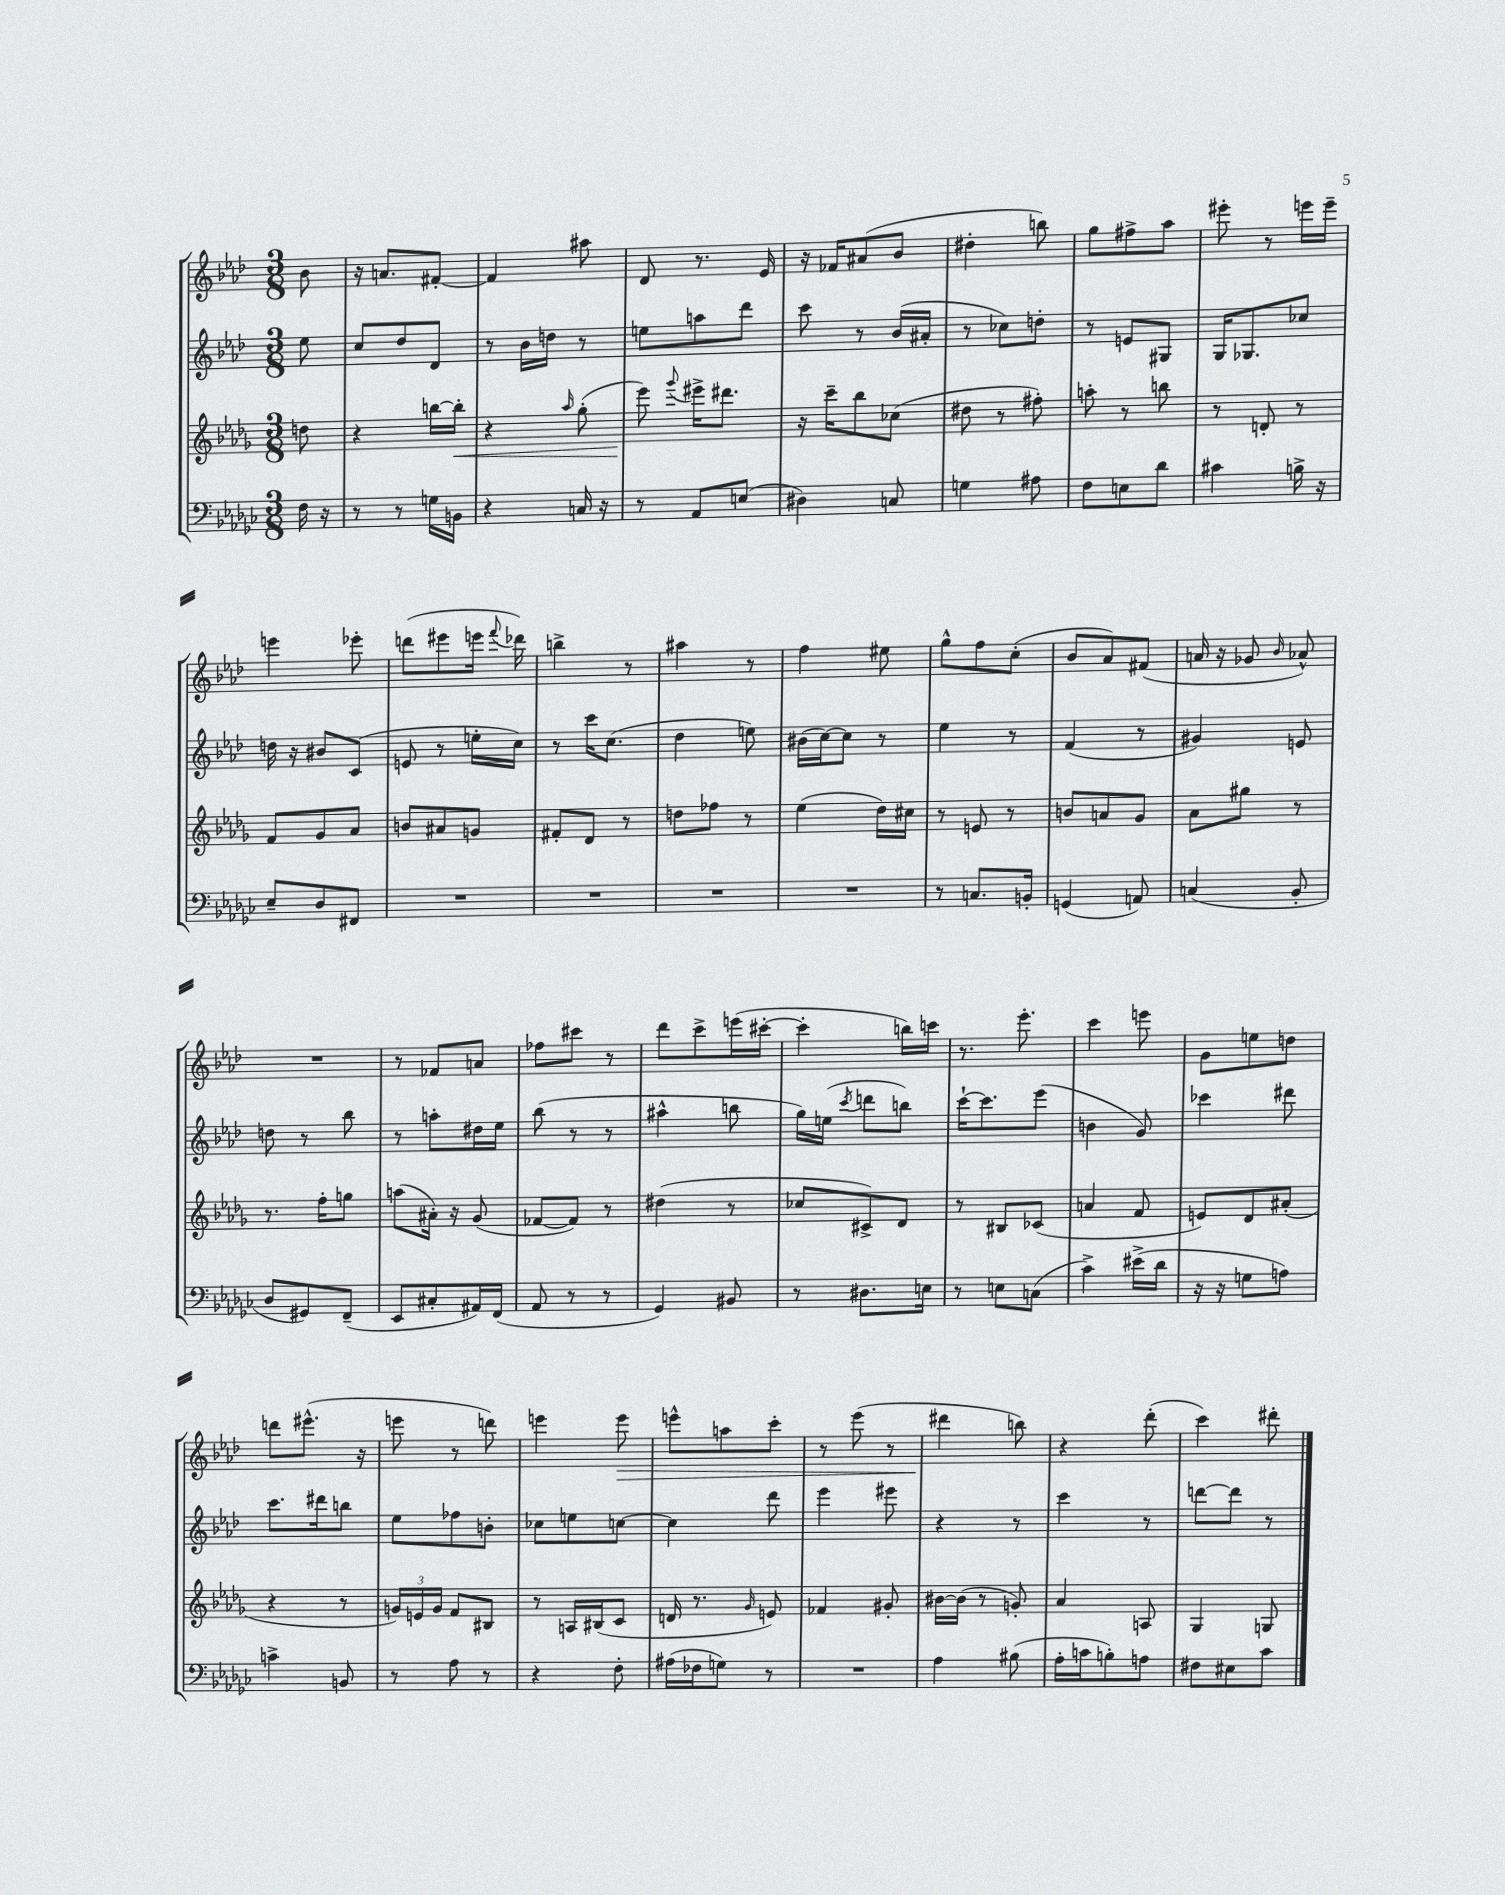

**kern	**kern	**dynam	**kern	**kern	**dynam
*part4	*part3	*part3	*part2	*part1	*part1
*staff4	*staff3	*staff3	*staff2	*staff1	*staff1
*clefF4	*clefG2	*	*clefG2	*clefG2	*
*k[b-e-a-d-g-c-]	*k[b-e-a-d-g-]	*	*k[b-e-a-d-]	*k[b-e-a-d-]	*
*M3/8	*M3/8	*	*M3/8	*M3/8	*
=	=	=	=	=	=
16F\	8ddn\	.	8ee-\	8b-\	.
16r	.	.	.	.	.
=1	=1	=1	=1	=1	=1
8r	4r	.	8cc/L	16r	.
.	.	.	.	8.an/L	.
8r	.	.	8dd-/	.	.
16Gn\LL	[16bbn\LL	.	8d-/J	[8f#X'/J	.
!	!	!LO:HP:b	!	!	!
16BBn\JJ	16bb'\JJ]	<	.	.	.
=2	=2	=2	=2	=2	=2
4r	4r	.	8r	4f#/]	.
.	.	.	16b-\LL	.	.
.	.	.	16ddn\JJ	.	.
.	16qqaa-/	.	.	.	.
16Cn/	(8gg-'\	.	8r	8aa#X\	.
16r	.	.	.	.	.
=3	=3	=3	=3	=3	=3
8r	8eee-\)	.	8een\L	8d-/	.
.	8qqggg-/	.	.	.	.
8AA-/L	16eee#X^\KL	[	8aan\	8.r	.
.	8.ddd#X\J	.	.	.	.
(8En/J	.	.	8ddd-\J	.	.
.	.	.	.	16e-/	.
=4	=4	=4	=4	=4	=4
4D#X\)	16r	.	8ccc\	16r	.
.	16ccc~\KL	.	.	16f-X/KL	.
.	8bb-\	.	8r	(8a#X/	.
8Cn/	(8cc-X\J	.	(16b-/LL	8b-/J	.
.	.	.	16a#X'/JJ	.	.
=5	=5	=5	=5	=5	=5
4Gn\	8dd#X\	.	8r	4dd#X'\	.
.	8r	.	8cc-X\L)	.	.
8A#X\	8ff#X'\)	.	8ddn'\J	8bbn\)	.
=6	=6	=6	=6	=6	=6
8F\L	8aan'\	.	8r	8gg\L	.
8En\	8r	.	8en/L	8ff#X^\	.
8d-\J	8bbn\	.	8G#X/J	8aa-\J	.
=7	=7	=7	=7	=7	=7
4c#X\	8r	.	16G/KL	8eee#X'\	.
.	.	.	8.G-X/	.	.
.	8dn'/	.	.	8r	.
16Bn^\	8r	.	8cc-X/J	16eeen\LL	.
16r	.	.	.	16eee~\JJ	.
!!LO:LB:g=z
=8	=8	=8	=8	=8	=8
8E-~/L	8f/L	.	16ddn\	4eeen\	.
.	.	.	16r	.	.
8D-/	8g-/	.	8b#X/L	.	.
8FF#X/J	8a-/J	.	(8c/J	8eee-X'\	.
=9	=9	=9	=9	=9	=9
4.r	8bn/L	.	8en/	(8dddn\L	.
.	8a#X/	.	8r	8eee#X\	.
.	8gn/J	.	16een'\LL	16eeen\Jk	.
.	.	.	.	8qqfff/	.
.	.	.	16cc\JJ)	16ddd-X\)	.
=10	=10	=10	=10	=10	=10
4.r	8f#X'/L	.	8r	4bbn^\	.
.	8d-/J	.	16ccc\KL	.	.
.	.	.	(8.cc\J	.	.
.	8r	.	.	8r	.
=11	=11	=11	=11	=11	=11
4.r	8ddn\L	.	4dd-\	4aa#X\	.
.	8ff-X\J	.	.	.	.
.	8r	.	8een\)	8r	.
=12	=12	=12	=12	=12	=12
4.r	(4ee-\	.	(16b#X\LL	4ff\	.
.	.	.	[16cc\J)	.	.
.	.	.	8cc\J]	.	.
.	16dd-\LL)	.	8r	8ee#X\	.
.	16cc#X\JJ	.	.	.	.
=13	=13	=13	=13	=13	=13
8r	8r	.	4ee-\	8gg^^\L	.
8.Cn/L	8en/	.	.	8ff\	.
.	8r	.	8r	(8cc'\J	.
16BBn'/Jk	.	.	.	.	.
=14	=14	=14	=14	=14	=14
(4GGn/	8bn/L	.	(4f/	8b-/L	.
.	8an/	.	.	8a-/)	.
8AAn/)	8g-/J	.	8r	(8f#X/J	.
=15	=15	=15	=15	=15	=15
(4Cn/	8a-\L	.	4g#X/)	16an/	.
.	.	.	.	16r	.
.	8gg#X\J	.	.	8g-X/	.
.	.	.	.	16qqb-/	.
8BB-'/	8r	.	8en/	8a-X^^/)	.
!!LO:LB:g=z
=16	=16	=16	=16	=16	=16
8D-/L	8.r	.	8ddn\	4.r	.
8GG#X/)	.	.	8r	.	.
.	16ff'\KL	.	.	.	.
(8FF~/J	8ggn\J	.	8bb-\	.	.
=17	=17	=17	=17	=17	=17
8EE-/L	(8aan\L	.	8r	8r	.
8C#X'/	16a#X'\Jk)	.	8aan'\L	8f-X/L	.
.	16r	.	.	.	.
16AA#X/L)	(8g-/	.	16dd#X\L	8an/J	.
(16FF/JJ	.	.	16ee-\JJ	.	.
=18	=18	=18	=18	=18	=18
8AA-/	[8f-X/L	.	(8bb-\	8ff-X\L	.
8r	8f-/J])	.	8r	8ccc#X\J	.
8r	8r	.	8r	8r	.
=19	=19	=19	=19	=19	=19
4GG-/)	(4dd#X\	.	4aa#X^^\	8ddd-\L	.
.	.	.	.	8ccc^\	.
8BB#X/	8r	.	8bbn\	(16eeen\L	.
.	.	.	.	[16ccc#X'\JJ	.
=20	=20	=20	=20	=20	=20
8r	8cc-X/L	.	16gg\LL)	4ccc#'\]	.
.	.	.	(16een\JJ	.	.
.	.	.	8qccc/	.	.
8.D#X\L	8c#X^/)	.	8dddn\L	.	.
.	8d-/J	.	8bbn\J)	16bbn\LL)	.
16En\Jk	.	.	.	16cccn\JJ	.
=21	=21	=21	=21	=21	=21
8r	8r	.	[16ccc`\KL	8.r	.
.	.	.	8.ccc\]	.	.
8En\L	8B#X/L	.	.	.	.
.	.	.	.	8.eee-'\	.
(8Cn\J	(8c-X/J	.	(8eee-\J	.	.
=22	=22	=22	=22	=22	=22
4c-^\)	4an/	.	4bn\	4ccc\	.
(16e#X^\LL	8f/	.	8g/)	8eeen\	.
16d-\JJ	.	.	.	.	.
=23	=23	=23	=23	=23	=23
16r	8en/L)	.	4ccc-X\	8g\L	.
16r	.	.	.	.	.
8Gn\L	8d-/	.	.	8een\	.
8An\J)	(8a#X'/J	.	8ddd#X\	8ddn\J	.
!!LO:LB:g=z
=24	=24	=24	=24	=24	=24
4cn^\	4r	.	8.ccc\L	8dddn\L	.
.	.	.	.	(8.eee#X^^\J	.
.	.	.	16ddd#X\k	.	.
8BBn/	8r	.	8bbn\J	.	.
.	.	.	.	16r	.
=25	=25	=25	=25	=25	=25
8r	24gn/LL)	.	8ee-\L	8eeen\	.
.	24en/	.	.	.	.
.	24g/JJ	.	.	.	.
8A-\	8f/L	.	8ff-X\	8r	.
8r	8B#X/J	.	8bn'\J	8dddn\)	.
=26	=26	=26	=26	=26	=26
4r	8r	.	8cc-X\L	4eeen\	.
.	16An/LL	.	8een\	.	.
.	(16B#X/J	.	.	.	.
!	!	!	!	!	!LO:HP:b
8F'\	8c/J	.	[8ccn\J	8eee\	>
=27	=27	=27	=27	=27	=27
(16A#X\LL	16dn/	.	4cc\]	8eeen^^\L	.
16F-X\J	8.r	.	.	.	.
8Gn\J)	.	.	.	8aan\	.
.	16qqg-/	.	.	.	.
8r	8en/)	.	8ddd-\	8ccc'\J	.
=28	=28	=28	=28	=28	=28
4.r	4f-X/	.	4eee-\	8r	.
.	.	.	.	(8eee-\	.
.	8g#X'/	.	8eee#X\	8r	.
=29	=29	=29	=29	=29	=29
4A-\	[16b#X\LL	.	4r	4ddd#X\	.
.	(16b#\JJ]	.	.	.	.
.	8r	.	.	.	.
(8B#X\	8gn'/)	.	8r	8bbn\)	]
=30	=30	=30	=30	=30	=30
16A-'\LL	4a-/	.	4ccc\	4r	.
16cn\J	.	.	.	.	.
8Bn'\)	.	.	.	.	.
8An\J	8An/	.	8r	(8ddd-'\	.
=31	=31	=31	=31	=31	=31
8F#X\L	4G-/	.	[8dddn\L	4ccc\)	.
8E#X\	.	.	8ddd\J]	.	.
8c-\J	8Gn/	.	8r	8ddd#X'\	.
==	==	==	==	==	==
*-	*-	*-	*-	*-	*-
